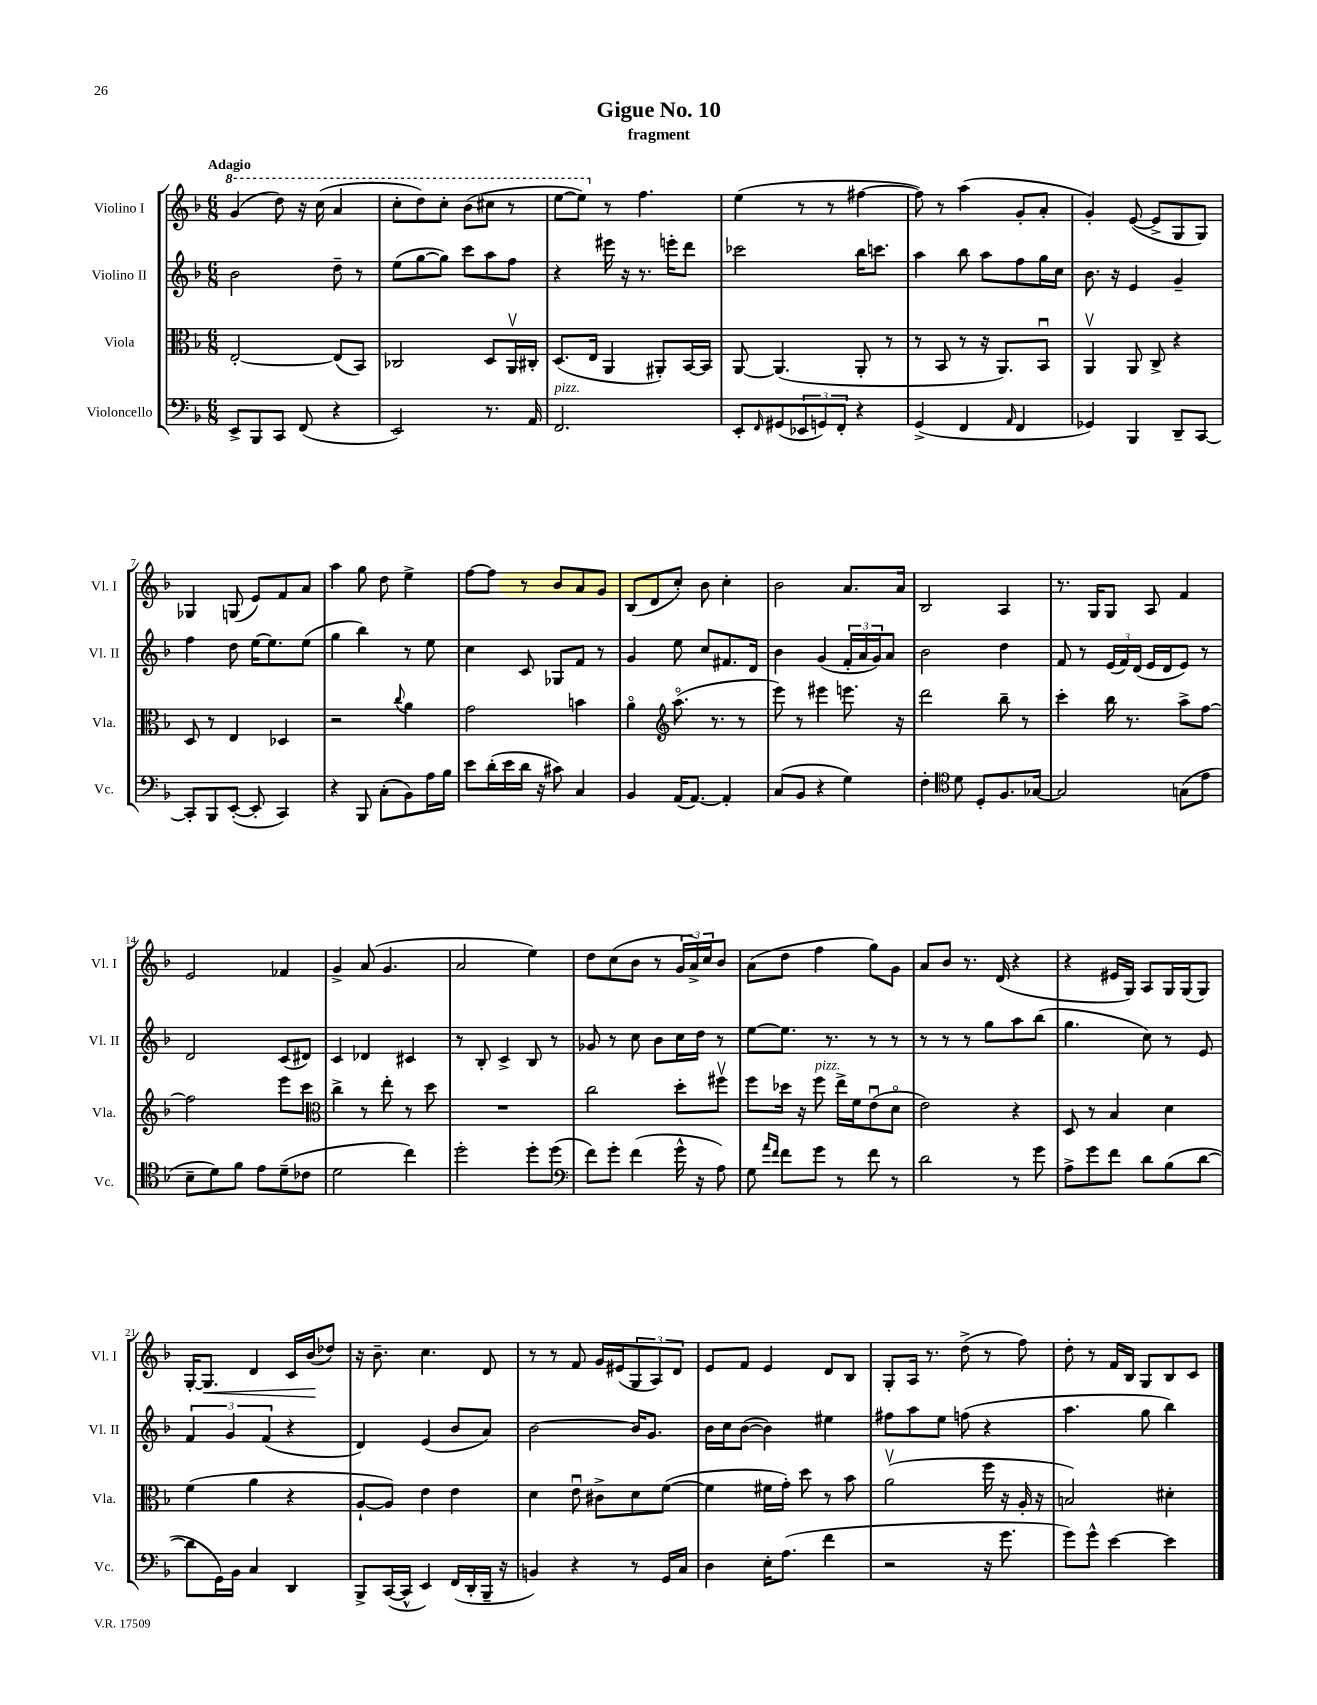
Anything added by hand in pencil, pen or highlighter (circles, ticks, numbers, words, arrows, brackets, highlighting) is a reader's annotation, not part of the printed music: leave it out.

**kern	**kern	**kern	**kern	**dynam
*part4	*part3	*part2	*part1	*part1
*staff4	*staff3	*staff2	*staff1	*staff1
*I"Violoncello	*I"Viola	*I"Violino II	*I"Violino I	*
*I'Vc.	*I'Vla.	*I'Vl. II	*I'Vl. I	*
*clefF4	*clefC3	*clefG2	*clefG2	*
*k[b-]	*k[b-]	*k[b-]	*k[b-]	*
*M6/8	*M6/8	*M6/8	*M6/8	*
*	*	*	*8va	*
=1	=1	=1	=1	=1
!	!	!	!LO:TX:a:B:t=Adagio	!
8EE^/L	[2E'/	2b-\	(4gg/	.
8BBB-/	.	.	.	.
8CC/J	.	.	8ddd\)	.
(8FF/	.	.	16r	.
.	.	.	(16ccc\	.
4r	(8E/L]	8dd~\	4aa/	.
.	8BB-/J)	8r	.	.
=2	=2	=2	=2	=2
2EE/)	2C-X/	(8ee\L	8ccc'\L	.
.	.	[8gg\	8ddd\)	.
.	.	8gg\J])	8ccc'\J	.
.	.	8ccc\L	(8bb-\L	.
8.r	8D/L	8aa\	8ccc#X\J	.
.	16AAv/L	8ff\J	8r	.
16AA/	16C#X'/JJ	.	.	.
=3	=3	=3	=3	=3
!LO:TX:a:i:t=pizz.	!	!	!	!
2.FF/	(8.D/L	4r	[8eee\L	.
.	.	.	8eee\J])	.
.	16E/Jk	.	.	.
*	*	*	*X8va	*
.	4AA/	16eee#X\	8r	.
.	.	16r	.	.
.	.	8.r	4.ff\	.
.	8AA#X'/L)	.	.	.
.	.	16eeen'\KL	.	.
.	[16BB-/L	8ddd\J	.	.
.	16BB-/JJ]	.	.	.
=4	=4	=4	=4	=4
8EE'/L	[8AA/	2ccc-X\	(4ee\	.
16qqFF/	.	.	.	.
(8GG#X/	(4.AA/]	.	.	.
12EE-X/	.	.	8r	.
12GGn/)	.	.	.	.
.	.	.	8r	.
12FF'/J	.	.	.	.
4r	8AA'/	16bb-\KL	[4ff#X\	.
.	.	8.cccn\J	.	.
.	8r	.	.	.
=5	=5	=5	=5	=5
(4GG^/	8r	4aa\	8ff#\])	.
.	8BB-/	.	8r	.
4FF/	8r	8bb-\	(4aa\	.
.	16r	8aa\L	.	.
.	8.AA/L)	.	.	.
16qqAA/	.	.	.	.
4FF/	.	8ff\	8g'/L	.
.	8BB-u/J	16gg\L	8a'/J	.
.	.	16cc\JJ	.	.
=6	=6	=6	=6	=6
4GG-X/)	4AAv/	8.b-\	4g'/)	.
.	.	16r	.	.
4BBB-/	8AA/	4e/	([8e/	.
.	8C^/	.	8e^/L]	.
8DD~/L	4r	4g~/	8G/	.
[8CC/J	.	.	8G/J)	.
!!LO:LB:g=z
=7	=7	=7	=7	=7
8CC'/L]	8D/	4ff\	4G-X/	.
8BBB-/	8r	.	.	.
([8EE'/J	4E/	8dd\	(8Gn/	.
8EE'/]	.	[16ee\KL	8e/L)	.
.	.	8.ee\]	.	.
4CC/)	4D-X/	.	8f/	.
.	.	(8ee\J	8a/J	.
=8	=8	=8	=8	=8
4r	2r	4gg\	4aa\	.
8BBB-/	.	4bb-\)	8gg\	.
(8C'\L	.	.	8dd\	.
.	8qqcc/	.	.	.
8BB-\)	4a\	8r	4ee^\	.
16A\L	.	8ee\	.	.
16B-\JJ	.	.	.	.
=9	=9	=9	=9	=9
8e\L	2g\	4cc\	[8ff\L	.
(16d'\L	.	.	8ff\J]	.
16e\	.	.	.	.
16d\JJ	.	8c/	8r	.
16r	.	.	.	.
8c#X\)	.	8G-X/L	8b-/L	.
4C/	4bn\	8f/J	8a/	.
.	.	8r	8g/J	.
=10	=10	=10	=10	=10
4BB-/	4a\	4g/	(8B-/L	.
.	.	.	8d/	.
*	*clefG2	*	*	*
(16AA/KL	(8.aa\	8ee\	8cc'/J)	.
[8.AA/J)	.	.	.	.
.	.	8cc/L	8b-\	.
.	8.r	.	.	.
4AA'/]	.	8.f#X/	4cc'\	.
.	8r	.	.	.
.	.	16d/Jk	.	.
=11	=11	=11	=11	=11
(8C/L	8eee\)	4b-\	2b-\	.
8BB-/J	8r	.	.	.
4r	4eee#X\	(4g/	.	.
4G\)	8.eeen\	24f'/LL	8.a/L	.
.	.	24a/	.	.
.	.	24g/J)	.	.
.	.	8a/J	.	.
.	16r	.	16a/Jk	.
=12	=12	=12	=12	=12
4F'\	2ddd\	2b-\	2B-/	.
*clefC4	*	*	*	*
8d\	.	.	.	.
8D'/L	.	.	.	.
8.F/	8bb-~\	4dd\	4A/	.
.	8r	.	.	.
[16G-X/Jk	.	.	.	.
=13	=13	=13	=13	=13
2G-/]	4ccc'\	8f/	8.r	.
.	.	8r	.	.
.	.	.	16G/KL	.
.	16bb-\	(24e/LL	8G/J	.
.	.	24f/)	.	.
.	8.r	.	.	.
.	.	(24d/JJ	.	.
.	.	16e/LL	8A/	.
.	.	16d/J	.	.
(8Gn\L	8aa^\L	8e/J)	4f/	.
8e\J	[8ff\J	8r	.	.
!!LO:LB:g=z
=14	=14	=14	=14	=14
8B-~\L	2ff\]	2d/	2e/	.
8d\)	.	.	.	.
8f\J	.	.	.	.
8e\L	.	.	.	.
(8d~\	8eee\L	(8c/L	4f-X/	.
8c-X\J	8ccc\J	8d#X/J)	.	.
=15	=15	=15	=15	=15
*	*clefC3	*	*	*
2d\	4cc^\	4c/	4g^/	.
.	8r	4d-X/	(8a/	.
.	8ee'\	.	4.g/	.
4cc\)	8r	4c#X/	.	.
.	8dd\	.	.	.
=16	=16	=16	=16	=16
2dd'\	2.r	8r	2a/	.
.	.	8B-'/	.	.
.	.	4c^/	.	.
8dd'\L	.	8B-/	4ee\)	.
(8dd\J	.	8r	.	.
=17	=17	=17	=17	=17
*clefF4	*	*	*	*
8f\L)	2cc\	8g-X/	8dd\L	.
8g'\J	.	8r	(8cc\	.
(4f\	.	8cc\	8b-\J	.
.	.	8b-\L	8r	.
16g^^\	8dd'\L	16cc\L	24g/LL	.
.	.	.	24a^/)	.
16r	.	16dd\JJ	.	.
.	.	.	24cc/J	.
8A\)	8ff#Xv\J	8r	8b-/J	.
=18	=18	=18	=18	=18
8G\	8ff\L	[8ee\L	(8a\L	.
16qqa/LL	.	.	.	.
16qqf/JJ	.	.	.	.
8f\L	16dd-X\Jk	8.ee\J]	8dd\J	.
.	16r	.	.	.
!	!LO:TX:a:i:t=pizz.	!	!	!
8g\J	8ff\	.	4ff\	.
.	.	8.r	.	.
8r	16ee^\LL	.	.	.
.	16f\J	.	.	.
8f\	(8eu\	8r	8gg\L)	.
8r	8d\J	8r	8g\J	.
=19	=19	=19	=19	=19
2d\	2e\)	8r	8a/L	.
.	.	8r	8b-/J	.
.	.	8r	8.r	.
.	.	8gg\L	.	.
.	.	.	(16d/	.
8r	4r	8aa\	4r	.
8g\	.	(8bb-\J	.	.
=20	=20	=20	=20	=20
8A^\L	8D/	4.gg\	4r	.
8g\	8r	.	.	.
8f\J	4B-/	.	16e#X/LL	.
.	.	.	16G/JJ)	.
8d\L	.	8cc\)	8A/L	.
(8B-\	4d\	8r	16G/L	.
.	.	.	(16G/J	.
[8d\J	.	8e/	8G/J)	.
!!LO:LB:g=z
=21	=21	=21	=21	=21
8d\L]	(4f\	6f/	[16G'/KL	.
!	!	!	!	!LO:HP:b
.	.	.	8.G/J]	<
16GG\L)	.	.	.	.
.	.	6g/	.	.
16BB-\JJ	.	.	.	.
4C/	4a\	.	4d/	.
.	.	(6f/	.	.
4DD/	4r	4r	16c/LL	.
.	.	.	(16b-/J	.
.	.	.	8dd-X/J)	[
=22	=22	=22	=22	=22
8BBB-^/L	[8A`/L	4d/)	16r	.
.	.	.	8.b-~\	.
([16CC/L	8A/J])	.	.	.
16CC^^/JJ]	.	.	.	.
4EE/)	4e\	(4e/	4.cc\	.
(16FF/LL	4e\	8b-/L	.	.
16DD'/	.	.	.	.
16BBB-~/JJ	.	8a/J)	8d/	.
16r	.	.	.	.
=23	=23	=23	=23	=23
4BBn/)	4d\	[2b-\	8r	.
.	.	.	8r	.
4r	8eu\	.	8f/	.
.	8c#X^\L	.	16g/LL	.
.	.	.	(16e#X/J	.
8r	8d\	16b-/KL]	12G/	.
.	.	8.g/J	.	.
.	.	.	12A/)	.
16GG/LL	([8f\J	.	.	.
.	.	.	12d/J	.
16C/JJ	.	.	.	.
=24	=24	=24	=24	=24
4D\	4f\]	16b-\LL	8e/L	.
.	.	16cc\J	.	.
.	.	([8b-\J	8f/J	.
16E'\KL	16f#X\LL	4b-\])	4e/	.
(8.A\J	16g'\JJ)	.	.	.
.	8dd\	.	.	.
4f\	8r	4ee#X\	8d/L	.
.	8b-\	.	8B-/J	.
=25	=25	=25	=25	=25
2r	(2av\	8ff#X\L	8G'/L	.
.	.	8aa\	16A/Jk	.
.	.	.	8.r	.
.	.	8ee\J	.	.
.	.	(8ffn\	(8dd^\	.
16r	16ff\	4r	8r	.
8.g\	16r	.	.	.
.	16A'/	.	8ff\)	.
.	16r	.	.	.
=26	=26	=26	=26	=26
8g\L)	2Bn/)	4.aa\	8dd'\	.
8g^^\J	.	.	8r	.
[4e\	.	.	16f/LL	.
.	.	.	16B-/JJ	.
.	.	8gg\	8G/L	.
4e\]	4d#X'\	4bb-\)	8B-/	.
.	.	.	8c/J	.
==	==	==	==	==
*-	*-	*-	*-	*-
